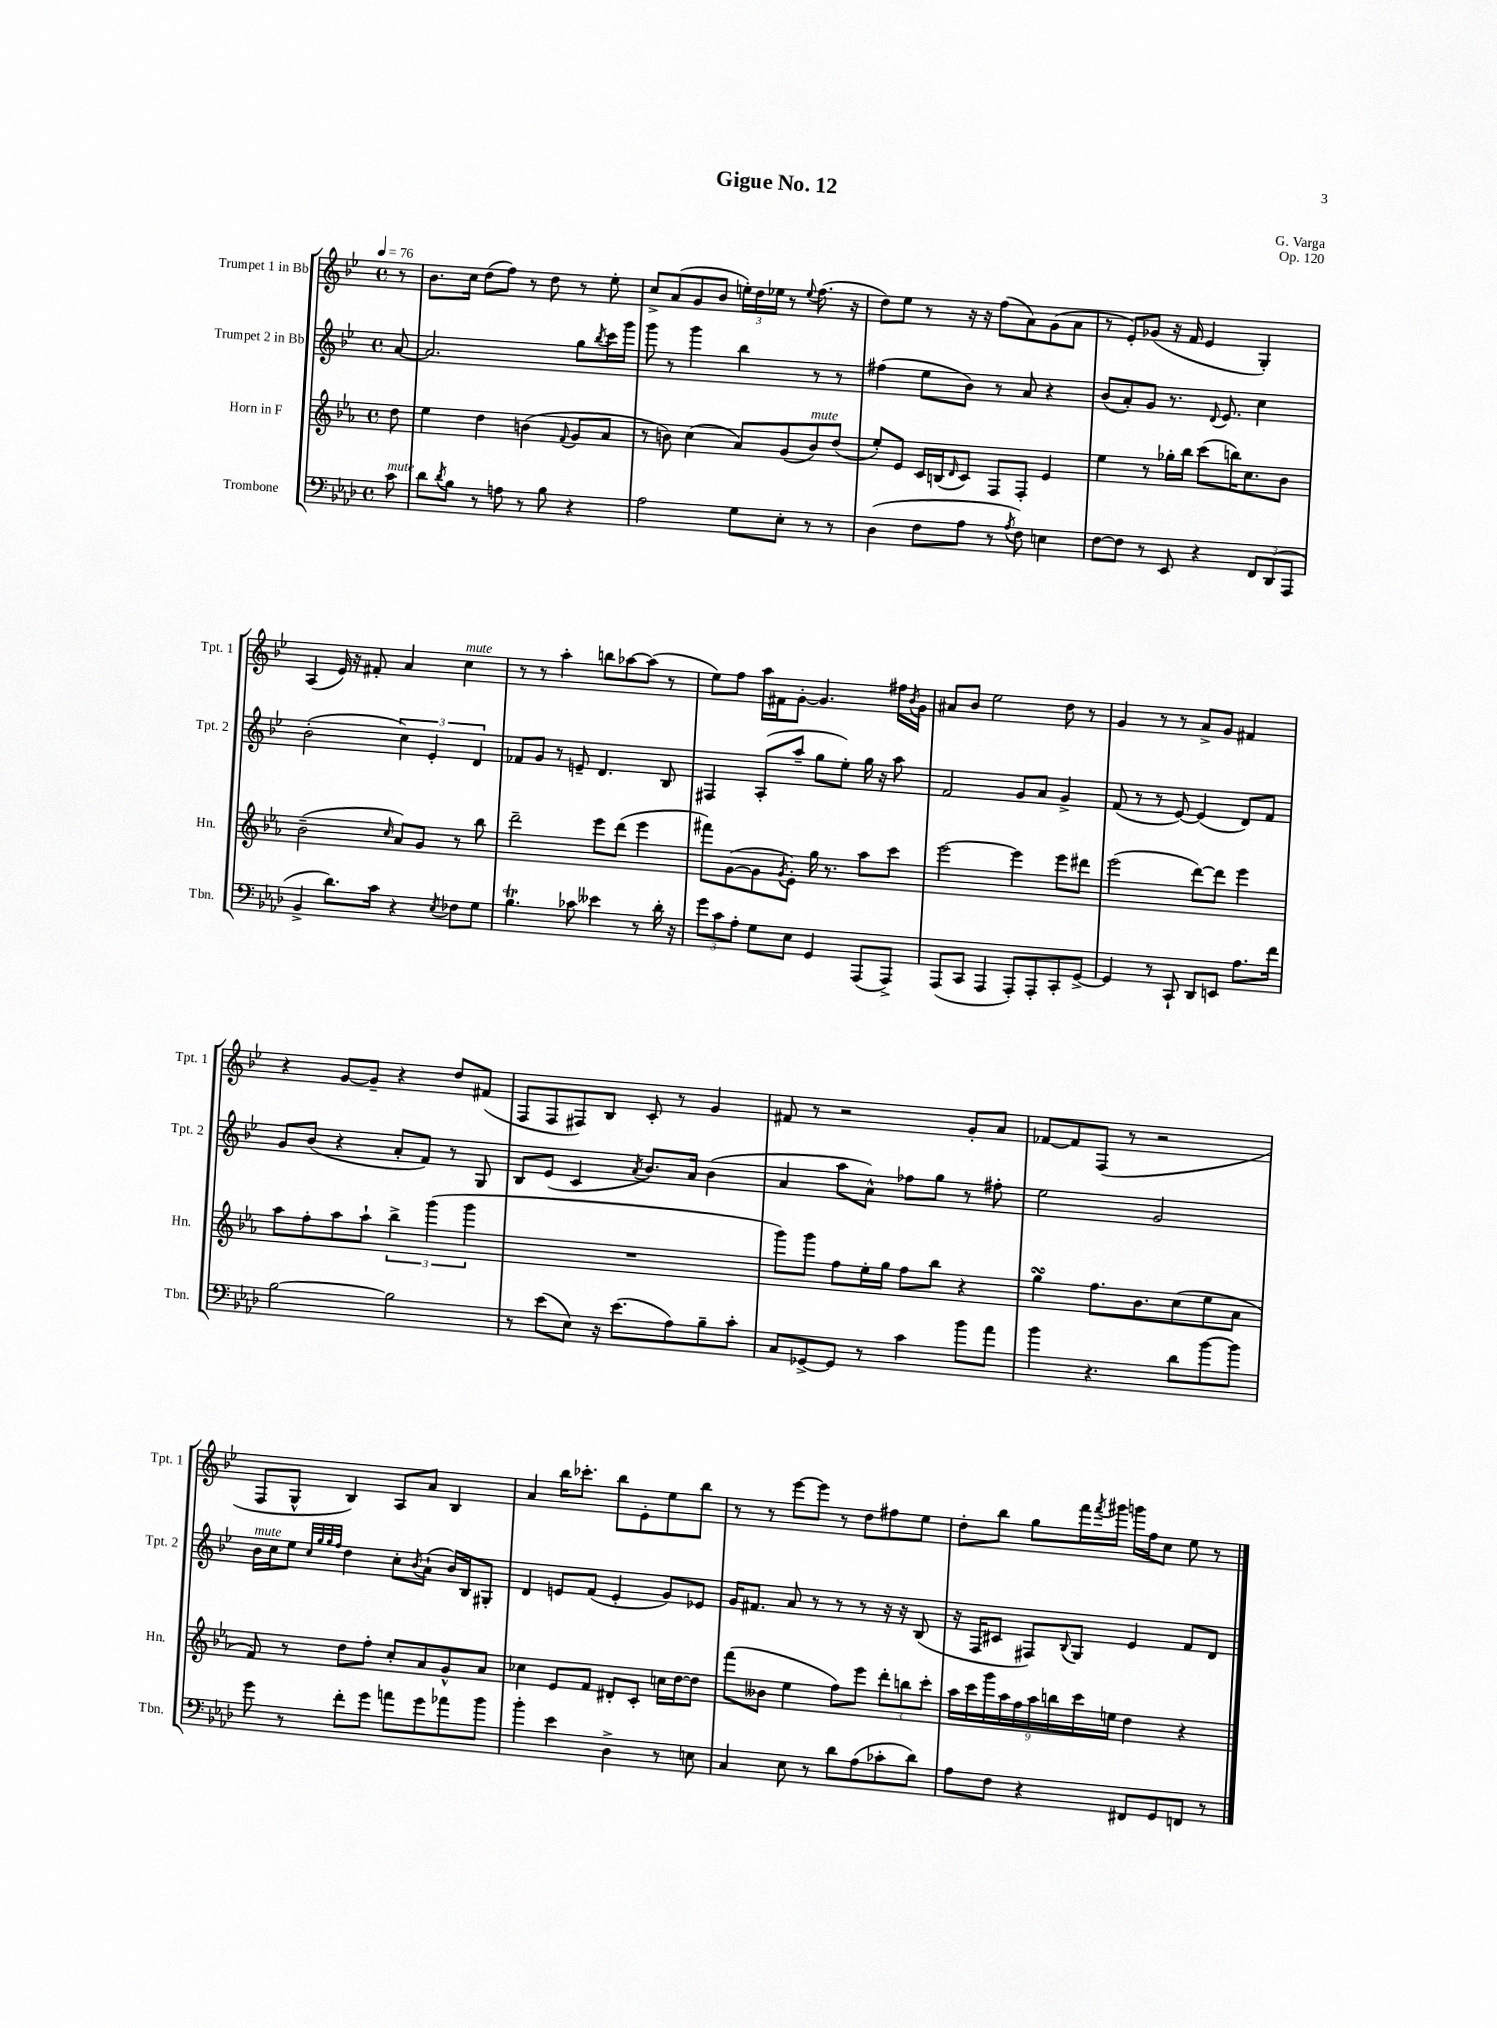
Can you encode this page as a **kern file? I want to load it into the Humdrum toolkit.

**kern	**kern	**kern	**kern
*staff4	*staff3	*staff2	*staff1
*clefF4	*clefG2	*clefG2	*clefG2
*k[b-e-a-d-]	*k[b-e-a-]	*k[b-e-]	*k[b-e-]
*M4/4	*M4/4	*M4/4	*M4/4
*met(c)	*met(c)	*met(c)	*met(c)
*MM76	*MM76	*MM76	*MM76
8c	8dd	[8a	8r
=	=	=	=
8d-	4ee-	2.a]	8.b-
8qd-	.	.	.
8B-	.	.	.
.	.	.	16cc
8r	4dd	.	(8dd
8A	.	.	8ff)
8r	(4b	.	8r
8B-	.	.	8dd
.	8qqf	.	.
4r	8g	8gg	8r
.	.	8qbb-	.
.	8a-	16ccc	8ee-'
.	.	16ggg	.
=	=	=	=
2A-	8r	8ggg	8cc^
.	8b)	8r	(8a
.	(4cc	4ggg	8g
.	.	.	8b-
8G	8a-)	4bb-	24ee')
.	.	.	24dd
.	.	.	24ee-
8E-'	(8g	.	8r
.	.	.	8qqee-
8r	8b)	8r	(8.ff
8r	(8dd	8r	.
.	.	.	16r
=	=	=	=
(4D-	8ee-')	(4ff#	8dd)
.	8e-	.	8ee-
8F	16c	8ee-	8r
.	(16B	.	.
.	16qqd	.	.
8A-	8c)	8b-)	16r
.	.	.	16r
8r	8F	8r	(8ff
8qA-	.	.	.
8F)	8F'	8a	8a)
4E	4e-	4r	(8g
.	.	.	8a
=	=	=	=
[8F	4ee-	(8b-	8r
8F]	.	8a')	8e-')
8r	8r	8g	(8g-
8EE-	16gg-'	8.r	16r
.	16bb-	.	16f
4r	(8ccc	.	4e-
.	.	8qqd	.
.	.	8.e-	.
.	16bb)	.	.
.	8.cc	.	.
12FF	.	4cc	4G')
(12DD-	.	.	.
.	8b-	.	.
12AAA-	.	.	.
=	=	=	=
4BB-^	(2b-~	(2b-'	(4A
8.d-)	.	.	16e-)
.	.	.	16r
.	.	.	8f#'
16c	.	.	.
.	16qqcc	.	.
4r	8a-)	6cc)	4a
.	8g	.	.
.	.	6e-'	.
8qE-	.	.	.
8F-	8r	.	4cc
.	.	6d	.
8G	8bb-	.	.
=	=	=	=
4.B-	2ddd~	8f-	8r
.	.	8g	8r
.	.	8r	4aa'
8c-	.	8e~	.
4e--	8eee-	4.d	8bb
.	(8ddd	.	[8aa-
8r	4eee-	.	(8aa-]
16d-'	.	8B-	8r
16r	.	.	.
=	=	=	=
12g	8fff#)	4F#	8ee-)
12c	.	.	.
.	([8g	.	8ff
12A-'	.	.	.
8G	8g]	(8A'	16aa
.	.	.	16f#
.	8qg	.	.
8E-	8e-')	8aa~	[8g'
4GG	16gg	8gg	4.g]
.	8.r	.	.
.	.	8ee-')	.
(8AAA-	8aa-	16gg	.
.	.	16r	.
8AAA-^)	8ccc	8aa	16ff#
.	.	.	8qb-
.	.	.	16g
=	=	=	=
(8AAA-	[2eee-	2f	8a#
8CC	.	.	8b-
4AAA-	.	.	2ee-
8AAA-')	4eee-]	8g	.
8AAA-'	.	8a	.
8CC'	8eee-	4g^	8dd
[8GG^	8ddd#	.	8r
=	=	=	=
4GG]	(2eee-	(8f	4g
.	.	8r	.
8r	.	8r	8r
8CC`	.	[8e-)	8r
8DD-	[8ddd)	(4e-]	8a^
8EE	8ddd]	.	8g
8.A-	4eee-	8d)	4f#
.	.	8f	.
16f	.	.	.
=	=	=	=
[2B-	8aa-	8g	4r
.	8ff'	(8b-	.
.	8aa-	4r	[8g
.	8aa-`	.	8g~]
2B-]	6bb-^	8a'	4r
.	.	8f)	.
.	(6ggg	.	.
.	.	8r	8dd
.	6ggg	.	.
.	.	8G	(8f#
=	=	=	=
8r	1r	8B-	8F
(8e-	.	(8e-	8F
8E-)	.	4c	8F#)
16r	.	.	8B-
(8.e-	.	.	.
.	.	8qa	.
.	.	8.b-)	8c'
8A-)	.	.	8r
.	.	16a	.
8B-~	.	(4b-	4g
8c'	.	.	.
=	=	=	=
8C	8ggg)	4a	8f#
[8GG-^	8ggg	.	8r
8GG-]	8ff	8aa	2r
8r	16ee-'	8a^^)	.
.	16gg	.	.
4c	8ff	8ff-	.
.	8bb-	8gg	.
8b-	4r	8r	8g'
8a-	.	8ff#'	8a
=	=	=	=
4b-	4gg	2ee-	[8f-
.	.	.	8f-]
4.r	8.ff	.	(8F
.	.	.	8r
.	8.b-	.	.
.	.	2g	2r
8d-	(8cc	.	.
[8b-	8ee-	.	.
8b-]	8a-	.	.
=	=	=	=
8g	8f)	16b-	8F
.	.	16cc	.
8r	8r	8ee-	8G^^
.	.	32qqcc	.
.	.	32qqgg	.
.	.	32qqgg	.
.	.	32qqff	.
8f'	8dd	4dd	4B-)
8g	8ff'	.	.
8a	8cc'	8cc'	8A
.	.	8qb-	.
8g	8a-	(8a`	8a
8a-	8g^^	16b-)	4B-
.	.	16B-	.
8b-	8a-	8G#'	.
=	=	=	=
4b-'	4cc-	4d	4a
4e-	8e-	8e	16bb-
.	.	.	8.ccc-'
.	8f	(8f	.
4D-^	8d#'	4e'	8bb-
.	8c'	.	8e-'
8r	16cc	8g)	8ee-
.	[16dd	.	.
8E	8dd]	8e-	8bb-
=	=	=	=
4C	(8fff	16g	8r
.	.	8.f#	.
.	8b--	.	8r
8E-	4ee-	8a	[8eee-
8r	.	8r	8eee-]
8d-	8ff)	8r	8r
(8A-	8eee-	8r	8dd
8c-'	12ddd'	16r	8ff#
.	.	16r	.
.	12bb	.	.
8d-)	.	(8B-	8ee-
.	12ccc'	.	.
=	=	=	=
8A-	18aa-	16r	8dd'
.	18ccc	.	.
.	.	16F	.
.	18ggg	.	.
8F	.	8c#	8bb-
.	18aa-	.	.
.	18ff	.	.
4r	.	8F#)	8gg
.	18aa-	.	.
.	18bb	.	.
.	.	8qqB-	.
.	.	8G	16fff
.	18ccc	.	.
.	.	.	8qfff
.	.	.	16ggg#
.	18ee	.	.
8FF#	4dd	4e-	16ggg
.	.	.	16ff
8GG	.	.	8cc
8FF	4r	8f	8ee-
8r	.	8d	8r
==	==	==	==
*-	*-	*-	*-
